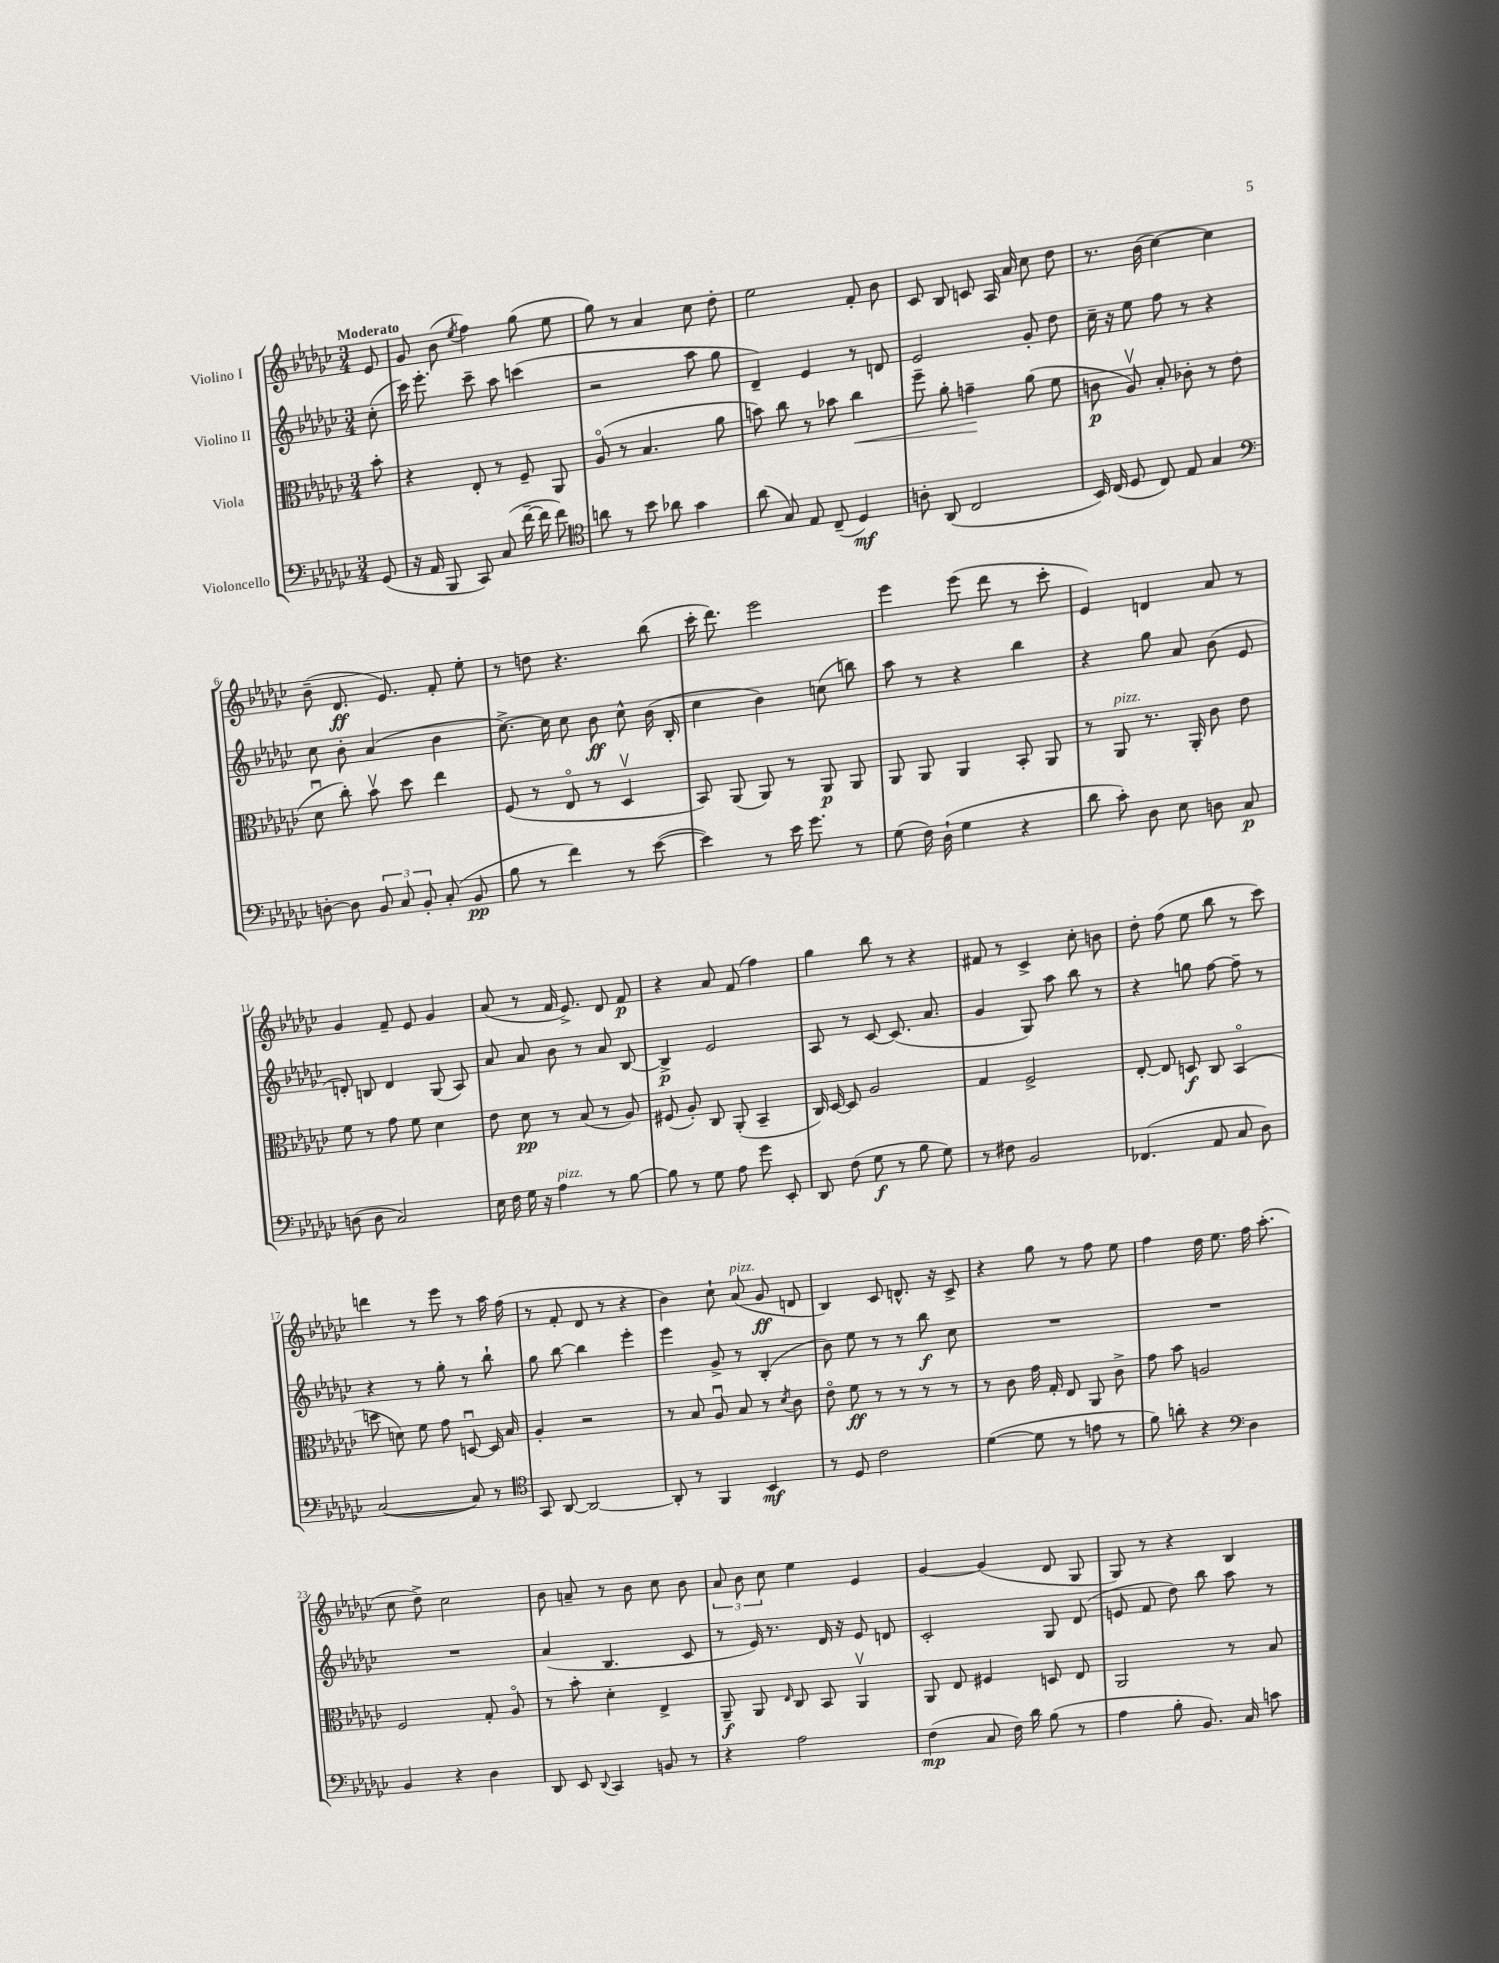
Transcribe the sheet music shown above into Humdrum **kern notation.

**kern	**kern	**kern	**kern
*staff4	*staff3	*staff2	*staff1
*clefF4	*clefC3	*clefG2	*clefG2
*k[b-e-a-d-g-c-]	*k[b-e-a-d-g-c-]	*k[b-e-a-d-g-c-]	*k[b-e-a-d-g-c-]
*M3/4	*M3/4	*M3/4	*M3/4
(8GG-/	8b-'\	(8cc-'\	8e-/
=	=	=	=
16r	4r	16ccc-\)	8g-/
16AA-/	.	8.eee-'\	.
8BBB-/	.	.	(8b-\
.	.	.	8qee-/
8CC-/)	8E-'/	8ccc-~\	4ff\)
(8C-/	8r	8aa-\	.
[16f~\	8F~/	(4ccc\	(8gg-\
16f\]	.	.	.
8f\)	8AA-/	.	8ee-\
=	=	=	=
*clefC4	*	*	*
8a\	(8A-o/	2r	8gg-\)
8r	8r	.	8r
8b-\	4.B-/	.	4a-/
8a-\	.	.	.
4g-\	.	8aa-\	8cc-\
.	8a-\	8gg-\	8dd-'\
=	=	=	=
(8a-\	8b\)	4d-~/)	2ee-\
8G-/)	8cc-\	.	.
8E-/	8r	4e-/	.
(8C-~/	8b-\	.	.
4D-/)	4cc-\	8r	8f'/
.	.	8d/	8b-\
=	=	=	=
8A'\	8ff~\	2e-/	8c-/
(8AA-/	8a-'\	.	8B-/
2C-/	4g~\	.	8c/
.	.	.	16A-/
.	.	.	16a-/
.	(8a-\	8g-'/	8cc-\
.	8f\	8dd-\	8dd-\
=	=	=	=
16BB-/)	8c\	16cc-~\	8.r
(16C-/	.	16r	.
8D-/	8A-v/)	8ee-\	.
.	.	.	(16b-\
8C-/)	8B-'/	8ff\	[4cc-\)
8E-/	8c-'\	8r	.
4G-/	8r	4r	4cc-\]
.	(8e-\	.	.
=	=	=	=
*clefF4	*	*	*
[8D'\	8d-u\	8cc-\	(8b-~\
8D\]	8cc-'\)	8b-'\	8.d-/
12BB-/	8b-v\	(4a-/	.
.	.	.	8.e-/)
12C-/	.	.	.
.	8dd-\	.	.
12BB-'/	.	.	.
(8C-'/	4ee-\	4b-\	8f'/
8BB-/	.	.	8ee-'\
=	=	=	=
8B-\	(8F/	[8.cc-^\)	8r
8r	8r	.	8dd\
.	.	16cc-\]	.
4f\)	8E-o/	8cc-\	4.r
.	8r	8b-\	.
8r	4D-v/	8cc-^^\	.
([8e-\	.	(16b-\	(8bb-\
.	.	16B-'/	.
=	=	=	=
4e-\])	8BB-/)	4cc-\	16ccc-'\
.	.	.	8.ddd-\)
.	(8AA-/	.	.
8r	8AA-/)	4b-\)	2eee-\
16e-\	8r	.	.
8.g-\	.	.	.
.	8AA-/	(8cc\	.
8r	8AA-/	8bb\)	.
=	=	=	=
(8G-\	8AA-/	8aa-\	4eee-\
16F\)	8AA-/	8r	.
(16D-`\	.	.	.
4G-\	4AA-/	4r	(8eee-\
.	.	.	8ddd-\
4r	8BB-'/	4bb-\	8r
.	8AA-/	.	8ccc-'\
=	=	=	=
8d-\	8r	4r	4e-/)
8c-'\)	8AA-/	.	.
8D-\	8.r	8gg-\	4d/
8E-\	.	8a-/	.
.	16AA-'/	.	.
8D\	8c-\	(8b-\	8a-/
8C-/	8e-\	8e-/	8r
=	=	=	=
(8D\	8f\	8d'/)	4g-/
8D\	8r	8B/	.
2C-/)	8g-\	4d/	8f~/
.	8f\	.	8e-/
.	4d-\	(8G-/	4g-/
.	.	8A-/)	.
=	=	=	=
16E-\	8e-\	8a-/	(8a-/
16F\	.	.	.
16G-\	8d-\	8a-/	8r
16r	.	.	.
4A-\	8r	8b-\	16f/
.	.	.	8.e-^/)
.	(8B-/	8r	.
8r	8r	8a-/	8d-/
[8B-\	8A-/)	[8B-/	8f/
=	=	=	=
8B-\]	(8F#/	4B-^/]	4r
8r	8A-'/)	.	.
8G-\	8C-/	2e-/	8a-/
8A-\	(8AA-'/	.	(8f/
8g-\	4BB-~/	.	4ff\)
8EE-'/	.	.	.
=	=	=	=
8DD-/	16C-/)	8A-/	4gg-\
.	[16D-/	.	.
(8F\	8D-/]	8r	.
8G-\	2A-/	[8c-/	8bb-\
8r	.	(8.c-/]	8r
8B-\	.	.	4r
.	.	8.a-/	.
8G-\)	.	.	.
=	=	=	=
8r	4G-/	4g-/	8f#/
8F#\	.	.	8r
2BB-/	2F^/	8G-/)	4c-^/
.	.	8aa-\	.
.	.	8bb-\	8cc-'\
.	.	8r	8b\
=	=	=	=
(4.FF-/	[8E-'/	4r	8dd-'\
.	8E-/]	.	(8ff\
.	8D/	8gg\	8ee-\
8AA-/	8C-/	[8ff\	8bb-\
8C-/	(4BB-o/	8ff~\]	8r
8D-\)	.	8r	8ccc-\)
=	=	=	=
([2C-/	8dd\	4r	4ddd\
.	8d\)	.	.
.	8f\	8r	8r
.	8g-\	8gg-'\	8eee-\
8C-/])	[8Du/	8r	8r
8r	16D/]	8bb-`\	16aa-\
.	16B-/	.	(16ff\
=	=	=	=
*clefC4	*	*	*
8GG-/	4A-'/	8gg-\	8r
[8AA-/	.	[8bb-\	8f'/
2AA-/_	2r	4bb-\]	8d-/
.	.	.	8r
.	.	4eee-'\	4r
=	=	=	=
8AA-'/]	8r	4eee-\	4b-\)
8r	8B-/	.	.
4FF/	8A-u/	8g-^/	8cc-`\
.	8B-/	8r	(8a-/
4BB-/	8r	(4B-'/	8g-/
.	8qd-/	.	.
.	8c-\	.	8d/
=	=	=	=
8r	8e-o\	8b-\)	4B-/)
8D-/	8f\	8ee-\	.
2c-\	8r	8r	8c-/
.	8r	8r	8.d^^/
.	8r	8bb-\	.
.	.	.	16r
.	8r	8cc-\	8c-^/
=	=	=	=
([4d-\	8r	2.r	4r
.	8c-\	.	.
8d-\]	16g-\	.	8gg-\
.	16G-'/	.	.
8r	8E-/	.	8r
8e\	8AA-/	.	8ff\
8r	8c-^\	.	8ee-\
=	=	=	=
8f\)	8g-\	2.r	4ff\
8a'\	8b-\	.	.
4r	2A/	.	16dd-\
.	.	.	8.ee-\
*clefF4	*	*	*
4D-\	.	.	16ff\
.	.	.	(8.aa-'\
=	=	=	=
4BB-/	2F/	2.r	8cc-\
.	.	.	8dd-^\)
4r	.	.	2cc-\
4D-\	8G-'/	.	.
.	8A-o/	.	.
=	=	=	=
8DD-/	8r	(4a-/	8b-\
8EE-/	8b-'\	.	8a~/
8qqDD-/	.	.	.
4CC-/	4d-'\	4.B-/	8r
.	.	.	8b-\
8BB/	4E-^/	.	8cc-\
8r	.	8c-/	8b-\
=	=	=	=
4r	8AA-~/	8r	12a-/
.	.	.	12b-\
.	8AA-/	16e-/)	.
.	.	.	12cc-\
.	.	8.r	.
.	16qqE-/	.	.
2A-\	8C-/	.	4ee-\
.	8BB-/	16d-/	.
.	.	16r	.
.	4AA-v/	8e-/	4e-/
.	.	8d/	.
=	=	=	=
(4F\	8AA-/	2c-'/	[4g-/
.	8E-/	.	.
8C-/	4F#/	.	(4g-/]
16F\)	.	.	.
16d-\	.	.	.
(8B-\	8D/	8G-/	8d-/
8r	8E-/	(8d-/	8G-/
=	=	=	=
4A-\	2AA-/	8e/	8G-/)
.	.	8f/	8r
8B-'\	.	8dd-\)	4r
8.BB-/)	.	8bb-\	.
.	8r	8aa-\	4B-/
16C-/	.	.	.
8c\	8B-/	8r	.
==	==	==	==
*-	*-	*-	*-
